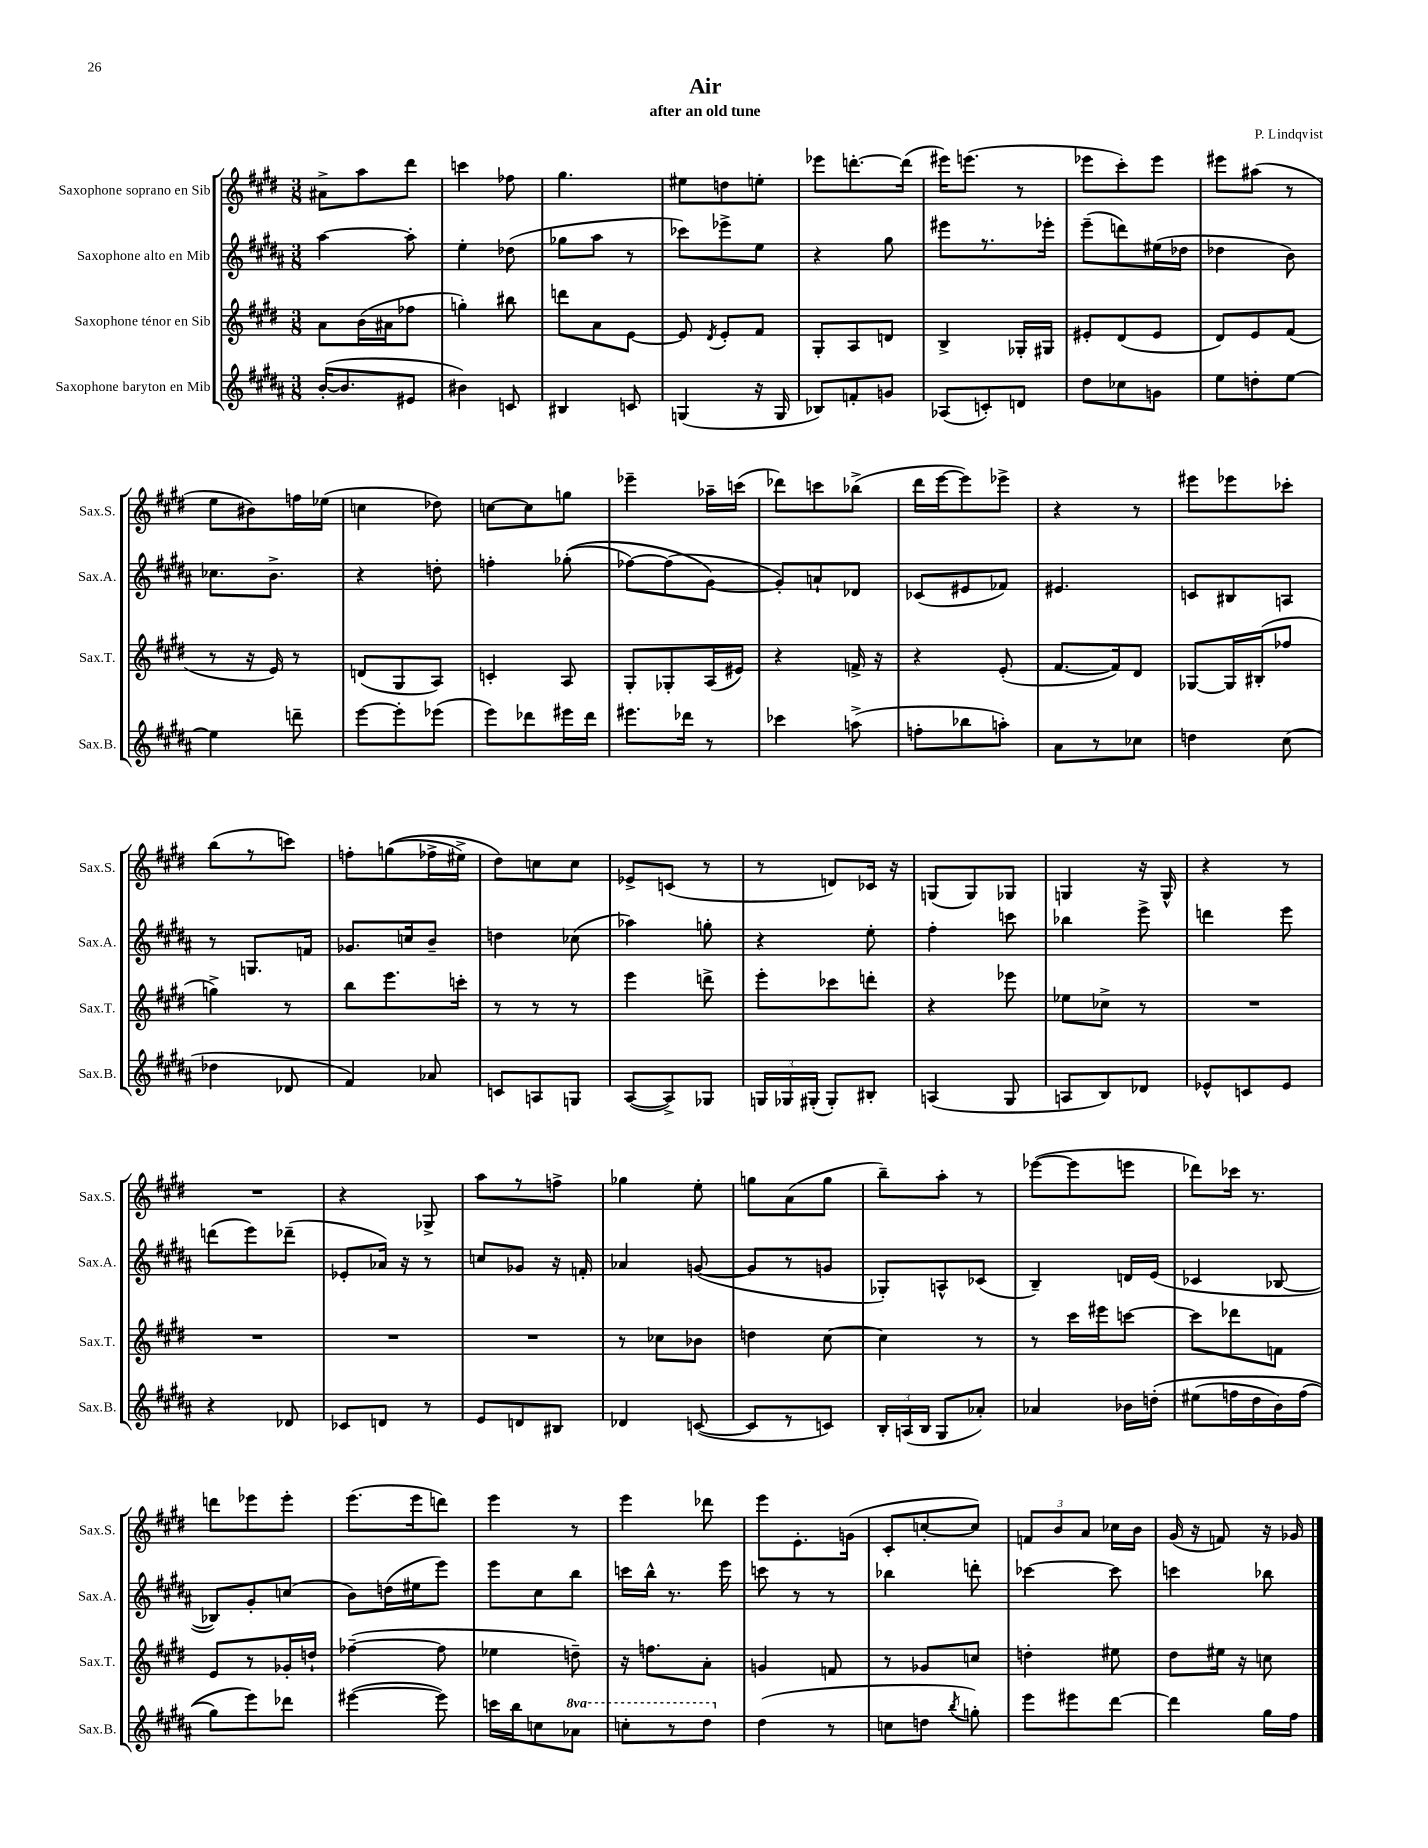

**kern	**kern	**kern	**kern
*staff4	*staff3	*staff2	*staff1
*clefG2	*clefG2	*clefG2	*clefG2
*k[f#c#g#d#a#]	*k[f#c#g#d#]	*k[f#c#g#d#a#]	*k[f#c#g#d#]
*M3/8	*M3/8	*M3/8	*M3/8
([16b'	8a	[4aa#	8a#^
8.b]	.	.	.
.	(16b	.	8aa
.	16a#	.	.
8e#	8ff-	8aa#']	8ddd#
=	=	=	=
4b#)	4gg')	4ee'	4ccc
8c	8bb#	(8dd-	8ff-
=	=	=	=
4B#	8ddd	8gg-	4.gg#
.	8a	8aa#	.
8c	[8e	8r	.
=	=	=	=
(4G	8e]	8ccc-)	8ee#
.	8qd#	.	.
.	8e'	8eee-^	8dd
16r	8f#	8ee	8ee'
16G	.	.	.
=	=	=	=
8B-)	8G#'	4r	8eee-
8f'	8A	.	[8.ddd'
8g	8d	8gg#	.
.	.	.	(16ddd]
=	=	=	=
(8A-	4B^	8eee#	16eee#)
.	.	.	(8.eee
8c')	.	8.r	.
8d	16G-'	.	8r
.	16G#	16eee-'	.
=	=	=	=
8dd#	8e#'	(8eee~	8eee-
8cc-	(8d#	8ddd)	8ccc#')
8g	8e#	(16ee#	8eee-
.	.	16dd-	.
=	=	=	=
8ee	8d#)	4dd-	8eee#
8dd'	8e	.	(8aa#
[8ee	(8f#	8b)	8r
=	=	=	=
4ee]	8r	8.cc-	8ee
.	16r	.	8b#)
.	16e)	8.b^	.
8ddd~	8r	.	16ff
.	.	.	(16ee-
=	=	=	=
[8eee	(8d	4r	4cc
8eee']	8G#	.	.
(8eee-	8A)	8dd'	8dd-)
=	=	=	=
8eee)	4c'	4ff'	[8cc
8ddd-	.	.	8cc]
16eee#	8A	&((8gg-'	8gg
16ddd-	.	.	.
=	=	=	=
8.eee#	8G#'	[8ff-)	4eee-~
.	8G-'	(8ff-]	.
16ddd-	.	.	.
8r	(16A	[8g#&)	16aa-~
.	16e#)	.	(16ccc
=	=	=	=
4ccc-	4r	8g#'])	8ddd-)
.	.	8a`	8ccc
(8aa^	16f^	8d-	(8bb-^
.	16r	.	.
=	=	=	=
8ff'	4r	(8c-	16ddd#
.	.	.	[16eee
8bb-	.	8e#	8eee])
8aa')	(8e'	8f-)	8eee-^
=	=	=	=
8a#	[8.f#	4.e#	4r
8r	.	.	.
.	16f#])	.	.
8cc-	8d#	.	8r
=	=	=	=
4dd	[8G-	8c	8eee#
.	16G-]	8B#	8eee-
.	(16B#'	.	.
(8cc#	8ff-	8A	8ccc-'
=	=	=	=
4dd-	4gg^)	8r	(8bb
.	.	8.G	8r
8d-	8r	.	8ccc)
.	.	16f	.
=	=	=	=
4f#)	8bb	8.g-	8ff'
.	8.eee	.	&((8gg
.	.	16cc	.
8a-	.	8b~	16ff-^
.	16ccc'	.	16ee#^)
=	=	=	=
8c	8r	4dd	8dd#&)
8A	8r	.	8cc
8G	8r	(8cc-	8cc
=	=	=	=
([8A#	4eee	4aa-)	8e-^
8A#^])	.	.	(8c
8G-	8ddd^	8gg'	8r
=	=	=	=
24G	8eee'	4r	8r
24G-	.	.	.
(24G#'	.	.	.
8G#')	8ccc-	.	8d)
8B#'	8ddd'	8ee'	16c-
.	.	.	16r
=	=	=	=
(4A	4r	4ff#'	(8G
.	.	.	8G)
8G#	8eee-	8ccc	8G-
=	=	=	=
8A	8ee-	4bb-	4G
8B)	8cc-^	.	.
8d-	8r	8eee^	16r
.	.	.	16G^^
=	=	=	=
8e-^^	4.r	4ddd	4r
8c	.	.	.
8e-	.	8eee	8r
=	=	=	=
4r	4.r	(8ddd	4.r
.	.	8eee)	.
8d-	.	(8ddd-~	.
=	=	=	=
8c-	4.r	8e-'	4r
8d	.	16a-)	.
.	.	16r	.
8r	.	8r	8G-^
=	=	=	=
8e	4.r	8cc	8aa
8d	.	8g-	8r
8B#	.	16r	8ff^
.	.	16f'	.
=	=	=	=
4d-	8r	4a-	4gg-
.	8cc-	.	.
([8c	8b-	([8g	8ee'
=	=	=	=
8c]	4dd	8g]	8gg
8r	.	8r	(8a
8c)	[8cc#	8g	8gg
=	=	=	=
24B'	4cc#]	8G-')	8bb~)
(24A	.	.	.
24B	.	.	.
8G#	.	8A^^	8aa'
8a-')	8r	(8c-	8r
=	=	=	=
4a-	8r	4B~)	([8eee-
.	16ccc#	.	8eee-]
.	16eee#	.	.
16b-	[8ccc	16d	8eee
&(16dd'	.	(16e	.
=	=	=	=
(8ee#	8ccc]	4c-	8ddd-)
16ff	8ddd-	.	16ccc-
16dd#	.	.	8.r
16b)	8f	[8B-	.
(16ff	.	.	.
=	=	=	=
8gg#)	8e	8B-])	8ddd
8eee&)	8r	8g#'	8eee-
8ddd-	16g-'	(8cc	8eee-'
.	16dd`	.	.
=	=	=	=
([4eee#	([4ff-~	8b)	(8.eee
.	.	(16dd	.
.	.	16ee#	16eee
8eee#])	8ff-]	8eee)	8ddd)
=	=	=	=
16ccc	4ee-	8eee	4eee
16bb	.	.	.
8cc	.	8cc#	.
8aa-	8dd~)	8bb	8r
=	=	=	=
8ccc'	16r	16ccc	4eee
.	8.ff	16bb^^	.
8r	.	8.r	.
8ddd#	8a'	.	8ddd-
.	.	16eee	.
=	=	=	=
(4dd#	4g	8ccc	8eee
.	.	8r	8.e'
8r	8f	8r	.
.	.	.	(16g
=	=	=	=
8cc	8r	4bb-	8c#'
8dd	8g-	.	[8cc'
8qbb	.	.	.
8gg')	8cc	8ddd'	8cc])
=	=	=	=
8eee	4dd'	[4ccc-	12f
.	.	.	12b
8eee#	.	.	.
.	.	.	12a
[8ddd#	8ee#	8ccc-]	16cc-
.	.	.	16b
=	=	=	=
4ddd#]	8dd#	4ccc	(16g#
.	.	.	16r
.	16ee#	.	8f)
.	16r	.	.
16gg#	8cc	8bb-	16r
16ff#	.	.	16g-
==	==	==	==
*-	*-	*-	*-
